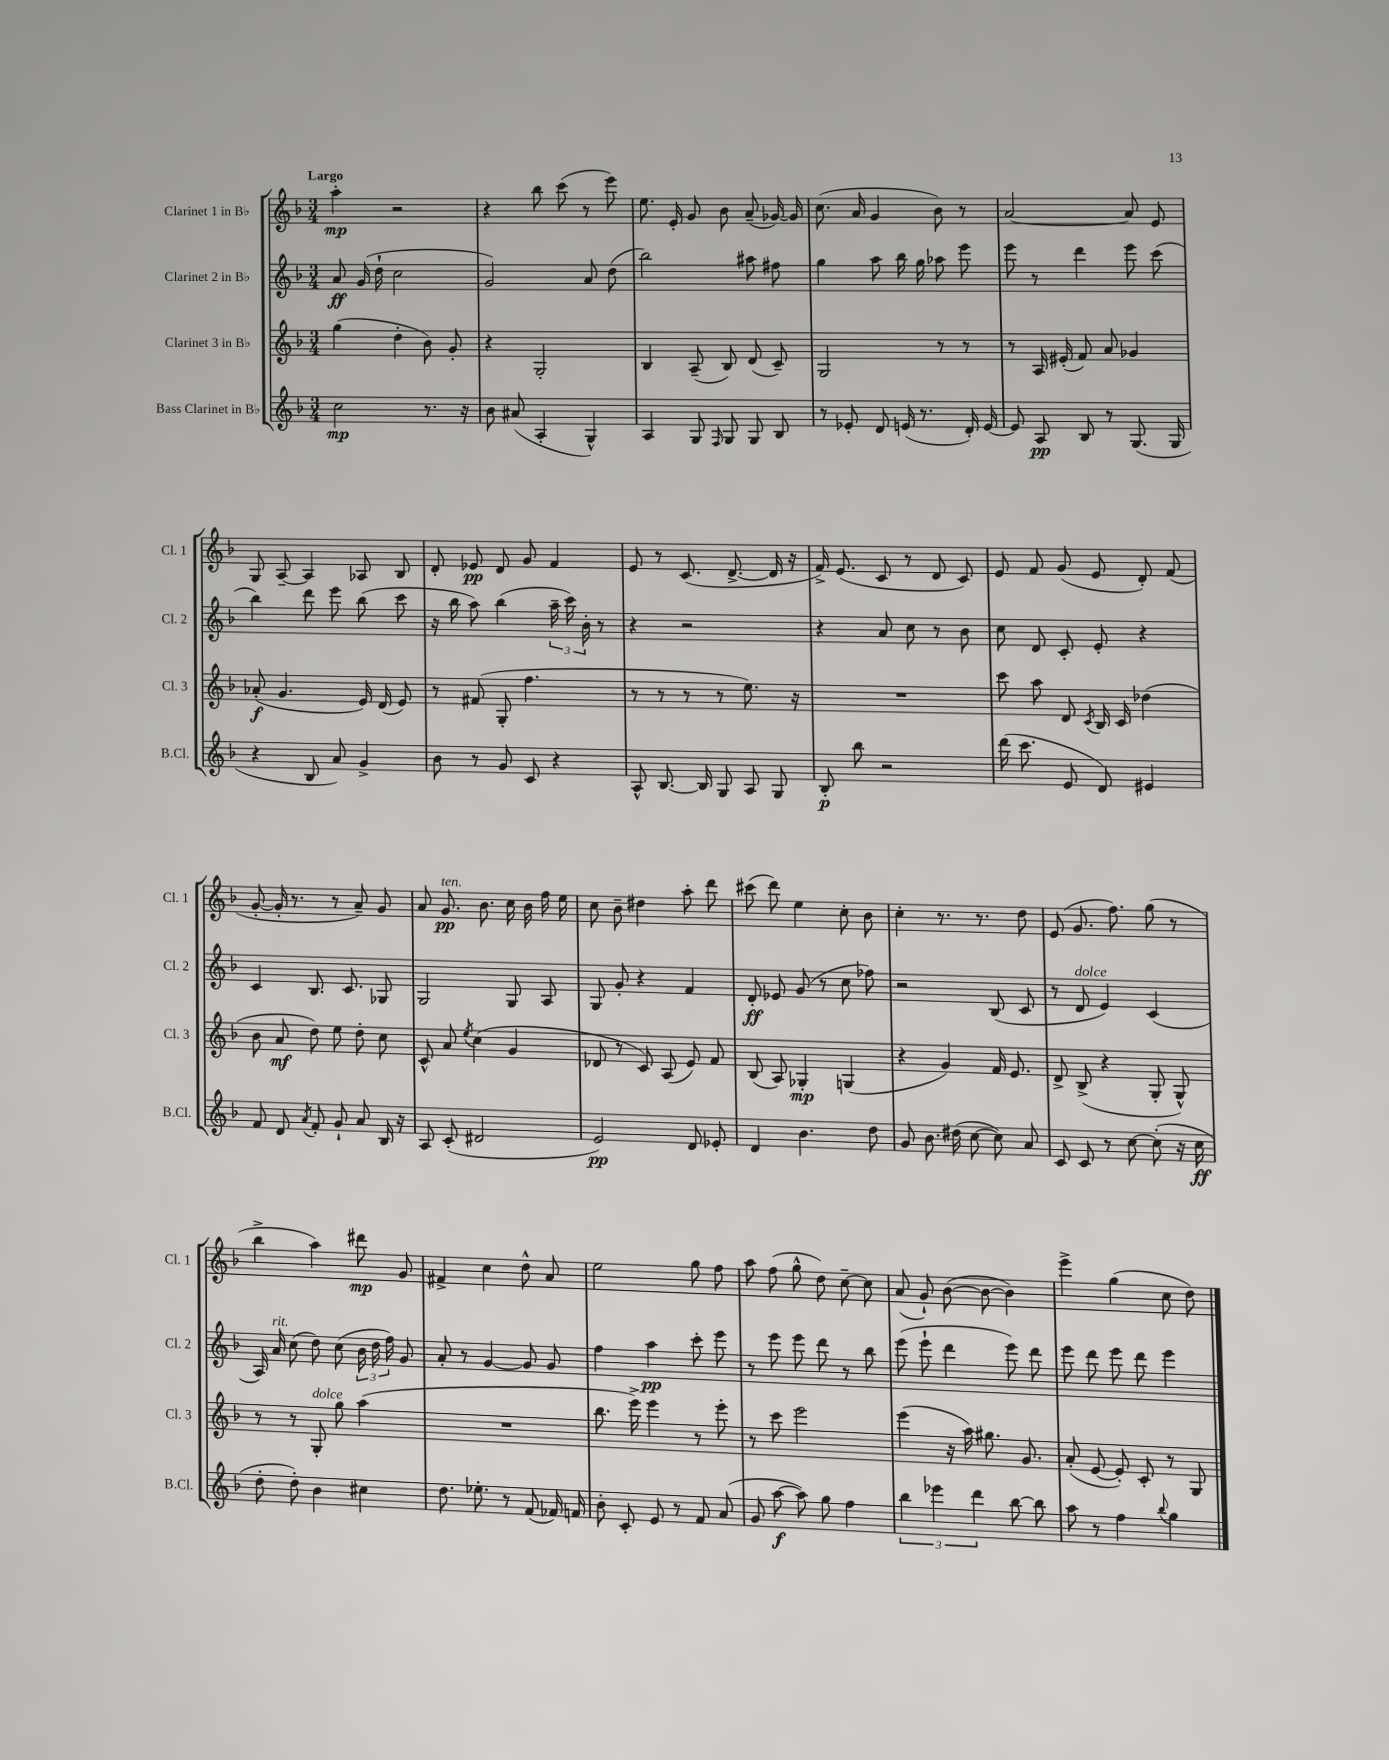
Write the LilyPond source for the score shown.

<<
\new StaffGroup <<
\new Staff = "s0" \with { instrumentName = "Clarinet 1 in Bb" shortInstrumentName = "Cl. 1" } {
    \clef treble \key f \major \numericTimeSignature \time 3/4 \tempo "Largo"
    \autoBeamOff a''4-.\mp r2 |
    r4 bes''8 c'''8( r8 e'''8) |
    e''8. e'16-. g'8 bes'8 a'8--( ges'16~) ges'16 |
    c''8.( a'16 g'4 bes'8) r8 |
    a'2~ a'8 e'8 |
    g8 a8~-- a4 aes8 bes8 |
    d'8-. ees'8\pp d'8 g'8 f'4 |
    e'8 r8 c'8.( d'8.~-> d'16 r16 |
    f'16->) e'8.( c'8 r8 d'8 c'8) |
    e'8 f'8 g'8( e'8 d'8-.) f'8( |
    g'8~-. g'16-. r8. r8 a'8--) g'8 |
    a'8 g'8.\pp^\markup { \italic "ten." } bes'8. c''16 bes'16 f''16 e''16 |
    c''8 bes'8-- dis''4 a''8-. d'''8 |
    cis'''8( d'''8) e''4 c''8-. bes'8 |
    c''4-. r8. r8. d''8 |
    e'8( g'8. f''8.) g''8( r8 |
    bes''4-> a''4) dis'''8\mp g'8 |
    fis'4-> c''4 d''8-^ a'8 |
    e''2 g''8 f''8 |
    a''8 f''8( g''8-^ d''8) c''8~-- c''8 |
    a'8( g'8-!) bes'8~( bes'8~ bes'4) |
    e'''4-> g''4( c''8 d''8) \bar "|." |
}
\new Staff = "s1" \with { instrumentName = "Clarinet 2 in Bb" shortInstrumentName = "Cl. 2" } {
    \clef treble \key f \major \numericTimeSignature \time 3/4
    \autoBeamOff a'8\ff g'16( d''16-! c''2 |
    g'2) a'8 d''8( |
    bes''2) ais''8 fis''8 |
    g''4 a''8 bes''16 g''16 aes''8 e'''8 |
    e'''8 r8 d'''4 e'''8 c'''8( |
    bes''4) d'''8 e'''8 bes''8( c'''8 |
    r16 bes''16 a''8) bes''4( \tuplet 3/2 { a''16-- c'''16) bes'16-. } r8 |
    r4 r2 |
    r4 a'8 c''8 r8 bes'8 |
    c''8 d'8 c'8-. e'8-. r4 |
    c'4 bes8. c'8. ges8 |
    g2 g8 a8 |
    g8 g'8-. r4 f'4 |
    d'8-.\ff ees'8 g'8( r8 c''8 fes''8) |
    r2 bes8( c'8 |
    r8 d'8^\markup { \italic "dolce" } e'4) c'4( |
    a16) a'16^\markup { \italic "rit." } c''8( d''8) c''8( \tuplet 3/2 { bes'16 d''16 f''16) } g'8 |
    a'8-. r8 g'4~ g'8 g'8 |
    f''4 a''4\pp c'''8-. e'''8 |
    r8 e'''8 e'''8 d'''8 r8 bes''8 |
    e'''8( e'''8-! d'''4 e'''8) d'''8 |
    e'''8 d'''8 e'''8 d'''8 e'''4 \bar "|." |
}
\new Staff = "s2" \with { instrumentName = "Clarinet 3 in Bb" shortInstrumentName = "Cl. 3" } {
    \clef treble \key f \major \numericTimeSignature \time 3/4
    \autoBeamOff g''4( d''4-. bes'8) g'8-. |
    r4 g2-. |
    bes4 a8--( bes8) d'8( c'8--) |
    g2 r8 r8 |
    r8 a16 eis'16-.( f'8) a'8 ges'4 |
    aes'8-.\f( g'4. e'16) d'16( e'8) |
    r8 fis'8( g8-. f''4. |
    r8 r8 r8 r8 e''8.) r16 |
    R2. |
    c'''8 a''8 d'8 \acciaccatura { c'8 } bes16 c'16 des''4( |
    bes'8 a'8\mf d''8) e''8 d''8-. c''8 |
    c'8-^ a'8 \acciaccatura { e''8 } c''4( g'4 |
    des'8 r8 c'8) a8( e'8) f'8 |
    bes8( a8) ges4-.\mp g4( |
    r4 g'4) f'16 e'8. |
    d'8-> bes8->( r4 g8-. g8-^) |
    r8 r8 g8-.^\markup { \italic "dolce" } g''8 a''4( |
    R2. |
    bes''8. e'''16->) e'''4 r8 e'''8-. |
    r8 c'''8 e'''2 |
    e'''4( r16 a''16) gis''8. g'8. |
    a'8-.( e'8~ e'8-.) c'8-. r8 g8 \bar "|." |
}
\new Staff = "s3" \with { instrumentName = "Bass Clarinet in Bb" shortInstrumentName = "B.Cl." } {
    \clef treble \key f \major \numericTimeSignature \time 3/4
    \autoBeamOff c''2\mp r8. r16 |
    bes'8 ais'8( a4-. g4-^) |
    a4 g8 \grace { f16 } g8 g8 bes8 |
    r8 ees'8-. d'8 e'16( r8. d'16-.) e'16~ |
    e'8 a8\pp bes8 r8 g8.( g16 |
    r4 bes8 a'8) g'4-> |
    bes'8 r8 g'8 c'8 r4 |
    a8-^ bes8.~ bes16 g8 a8 g8 |
    bes8-.\p bes''8 r2 |
    d'''16( c'''8. e'8 d'8) eis'4 |
    f'8 d'8 \acciaccatura { a'8 } f'8-. g'8-! a'8 bes16 r16 |
    a8 c'8-.( dis'2 |
    e'2\pp) d'8 ees'8-. |
    d'4 bes'4. d''8 |
    g'8 bes'8. dis''16( c''8~ c''8) a'8 |
    c'8 c'8 r8 c''8~ c''8-.( r16 c''16\ff |
    d''8-. d''8-.) bes'4 cis''4 |
    d''8. ees''8.-. r8 f'8( fes'16) f'16 |
    bes'8-. c'8-. e'8 r8 f'8 a'8( |
    g'8 a''8~\f a''8) g''8 f''4 |
    \tuplet 3/2 { bes''4 ees'''4 d'''4 } bes''8~ bes''8 |
    a''8 r8 f''4 \appoggiatura { bes''8 } g''4 \bar "|." |
}
>>
>>
\layout { \context { \Score \remove "Bar_number_engraver" } }
